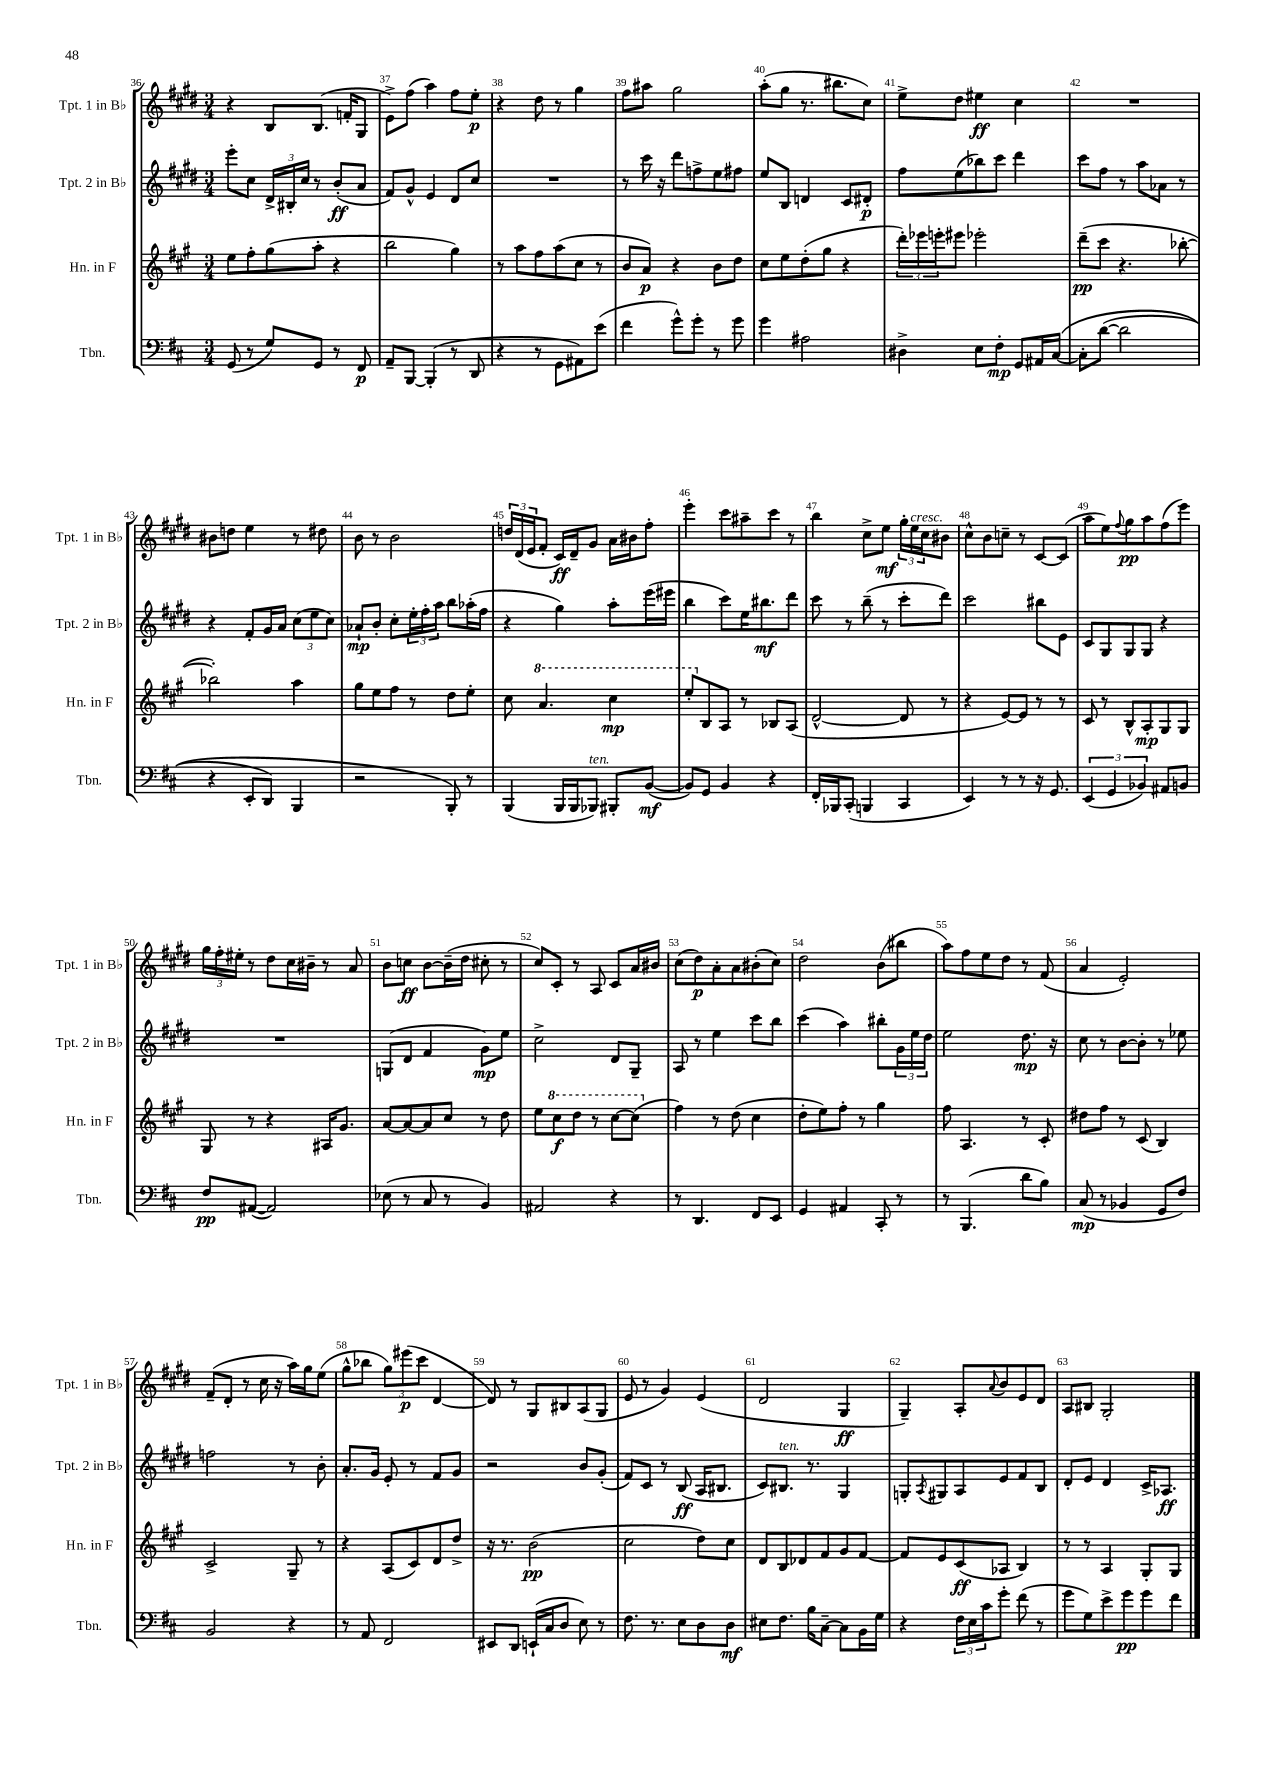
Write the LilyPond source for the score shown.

<<
\new StaffGroup <<
\new Staff = "s0" \with { instrumentName = "Tpt. 1 in Bb" shortInstrumentName = "Tpt. 1 in Bb" } {
    \clef treble \key e \major \numericTimeSignature \time 3/4
    r4 b8 b8.( f'16-. gis8 |
    e'8->) fis''8( a''4) fis''8 e''8-.\p |
    r4 dis''8 r8 gis''4 |
    fis''8 ais''8 gis''2 |
    a''8-.( gis''8 r8. bis''8. cis''8) |
    e''8-> dis''8 eis''4\ff cis''4 |
    R2. |
    bis'8 d''8 e''4 r8 dis''8 |
    b'8 r8 b'2 |
    \tuplet 3/2 { d''16 dis'16( e'16 } fis'8-. cis'16\ff) dis'16-- gis'8 a'16 bis'16 fis''8-. |
    e'''4-. cis'''8 ais''8-- cis'''8 r8 |
    b''4 cis''8-> e''8\mf \tuplet 3/2 { gis''16-. e''16^\markup { \italic "cresc." } cis''16 } bis'8 |
    cis''8-^ b'8 c''8-- r8 cis'8~ cis'8( |
    a''8 e''8) \appoggiatura { fis''8 } gis''8\pp a''8 fis''8( e'''8) |
    \tuplet 3/2 { gis''16 fis''16-. eis''16-. } r8 dis''8 cis''16 bis'16-- r8 a'8 |
    b'8 c''8\ff b'8~ b'16--( dis''16 cis''8-. r8 |
    cis''8) cis'8-. r8 a8 cis'8 a'16 bis'16 |
    cis''8( dis''8\p) a'8-. a'8 bis'8-.( cis''8) |
    dis''2 b'8( bis''8 |
    a''8) fis''8 e''8 dis''8 r8 fis'8( |
    a'4 e'2-.) |
    fis'8--( dis'8-. r8 cis''16 r16 a''16) gis''16 e''8( |
    gis''8-^ bes''8 \tuplet 3/2 { gis''8) eis'''8\p( cis'''8 } dis'4~ |
    dis'8) r8 gis8 bis8 a8( gis8 |
    e'8 r8 gis'4) e'4( |
    dis'2 gis4\ff |
    gis4--) a8-. \appoggiatura { a'8 } b'8 e'8 dis'8 |
    a8 bis8 gis2-. \bar "|." |
}
\new Staff = "s1" \with { instrumentName = "Tpt. 2 in Bb" shortInstrumentName = "Tpt. 2 in Bb" } {
    \clef treble \key e \major \numericTimeSignature \time 3/4
    e'''8-. cis''8 \tuplet 3/2 { dis'16-> bis16-. cis''16 } r8 b'8-.\ff( a'8 |
    fis'8) gis'8-^ e'4 dis'8 cis''8 |
    R2. |
    r8 cis'''16 r16 dis'''8 f''8-> e''8 fis''8 |
    e''8 b8 d'4 cis'8 dis'8-.\p |
    fis''8 e''8( bes''8) cis'''8 dis'''4 |
    cis'''8 fis''8 r8 a''8 aes'8 r8 |
    r4 fis'8-. gis'16 a'16 \tuplet 3/2 { cis''8( e''8 cis''8) } |
    aes'8-!\mp b'8-. cis''8-. \tuplet 3/2 { e''16-. fis''16-. a''16 } b''8 aes''16-.( fis''16 |
    r4 gis''4) a''8-. e'''16( eis'''16 |
    b''4 cis'''8) e''16 bis''8.\mf dis'''8 |
    cis'''8 r8 b''8--( r8 cis'''8-. dis'''8) |
    cis'''2 bis''8 e'8 |
    cis'8 gis8 gis8 gis8 r4 |
    R2. |
    g8( dis'8 fis'4 gis'8\mp) e''8 |
    cis''2-> dis'8 gis8-- |
    a8 r8 e''4 cis'''8 b''8 |
    cis'''4( a''4) bis''8-. \tuplet 3/2 { gis'16 e''16 dis''16 } |
    e''2 dis''8.\mp r16 |
    cis''8 r8 b'8~ b'8-. r8 ees''8 |
    f''2 r8 b'8-. |
    a'8.-. gis'16 e'8-. r8 fis'8 gis'8 |
    r2 b'8 gis'8-.( |
    fis'8) cis'8 r8 b8\ff( a16 bis8. |
    cis'8) bis8.^\markup { \italic "ten." } r8. gis4 |
    g8-. \acciaccatura { a8 } gis8 a8 e'8 fis'8 b8 |
    dis'8-. e'8 dis'4 cis'16-> aes8.\ff \bar "|." |
}
\new Staff = "s2" \with { instrumentName = "Hn. in F" shortInstrumentName = "Hn. in F" } {
    \clef treble \key a \major \numericTimeSignature \time 3/4
    e''8 fis''8-. gis''8( a''8-. r4 |
    b''2 gis''4) |
    r8 a''8 fis''8 a''8( cis''8 r8 |
    b'8 a'8\p) r4 b'8 d''8 |
    cis''8 e''8 d''8-.( gis''8 r4 |
    \tuplet 3/2 { d'''16-.) ees'''16 e'''16-. } eis'''8 ees'''2-. |
    d'''8--\pp( cis'''8 r4. bes''8~-. |
    bes''2-.) a''4 |
    gis''8 e''8 fis''8 r8 d''8 e''8-. |
    cis''8 \ottava #1 a''4. cis'''4\mp |
    e'''8-. \ottava #0 b8 a8 r8 bes8 a8( |
    d'2~-^ d'8 r8 |
    r4 e'8~) e'8 r8 r8 |
    cis'8 r8 b8-^ a8-.\mp gis8 gis8 |
    gis8 r8 r4 ais16 gis'8. |
    a'8~ a'8~ a'8 cis''8 r8 d''8 |
    e''8 \ottava #1 cis'''8\f d'''8 r8 cis'''8~ cis'''8( \ottava #0 |
    fis''4) r8 d''8( cis''4 |
    d''8-. e''8) fis''8-. r8 gis''4 |
    fis''8 a4. r8 cis'8-. |
    dis''8 fis''8 r8 cis'8( b4) |
    cis'2-> gis8-- r8 |
    r4 a8( cis'8) d'8 d''8-> |
    r16 r8. b'2\pp( |
    cis''2 d''8) cis''8 |
    d'8 b8 des'8 fis'8 gis'8 fis'8~ |
    fis'8 e'8 cis'8\ff( aes8 b4) |
    r8 r8 a4 gis8-. gis8 \bar "|." |
}
\new Staff = "s3" \with { instrumentName = "Tbn." shortInstrumentName = "Tbn." } {
    \clef bass \key d \major \numericTimeSignature \time 3/4
    g,8( r8 g8) g,8 r8 fis,8\p |
    a,8-- b,,8~ b,,4-.( r8 d,8 |
    r4 r8 g,8 ais,8) e'8( |
    fis'4 g'8-^) g'8-. r8 g'8 |
    g'4 ais2 |
    dis4-> e8 fis8-.\mp g,8 ais,16 cis16~\( |
    cis8-. d'8~( d'2 |
    r4 e,8-. d,8) b,,4 |
    r2 b,,8-.\) r8 |
    b,,4( b,,16 b,,16 bes,,8^\markup { \italic "ten." }) bis,,8-. b,8~\mf( |
    b,8) g,8 b,4 r4 |
    fis,16-. bes,,16 cis,8-.( b,,4 cis,4 |
    e,4) r8 r8 r16 g,8. |
    \tuplet 3/2 { e,4( g,4 bes,4) } ais,8 b,8 |
    fis8\pp ais,8~( ais,2) |
    ees8( r8 cis8 r8 b,4) |
    ais,2 r4 |
    r8 d,4. fis,8 e,8 |
    g,4 ais,4 cis,8-. r8 |
    r8 b,,4.( d'8 b8) |
    cis8\mp( r8 bes,4 g,8 fis8) |
    b,2 r4 |
    r8 a,8 fis,2 |
    eis,8 d,8 e,16-!( cis16 d8 e8) r8 |
    fis8. r8. e8 d8 d8\mf |
    eis8 fis8. b16 cis8~-- cis8 b,16 g16 |
    r4 \tuplet 3/2 { fis16 e16 cis'16 } g'8-. fis'8( r8 |
    g'8 g8) e'8-> g'8\pp g'8 fis'8 \bar "|." |
}
>>
>>
\layout { \context { \Score currentBarNumber = #36 \override BarNumber.break-visibility = ##(#f #t #t) barNumberVisibility = #all-bar-numbers-visible } }
